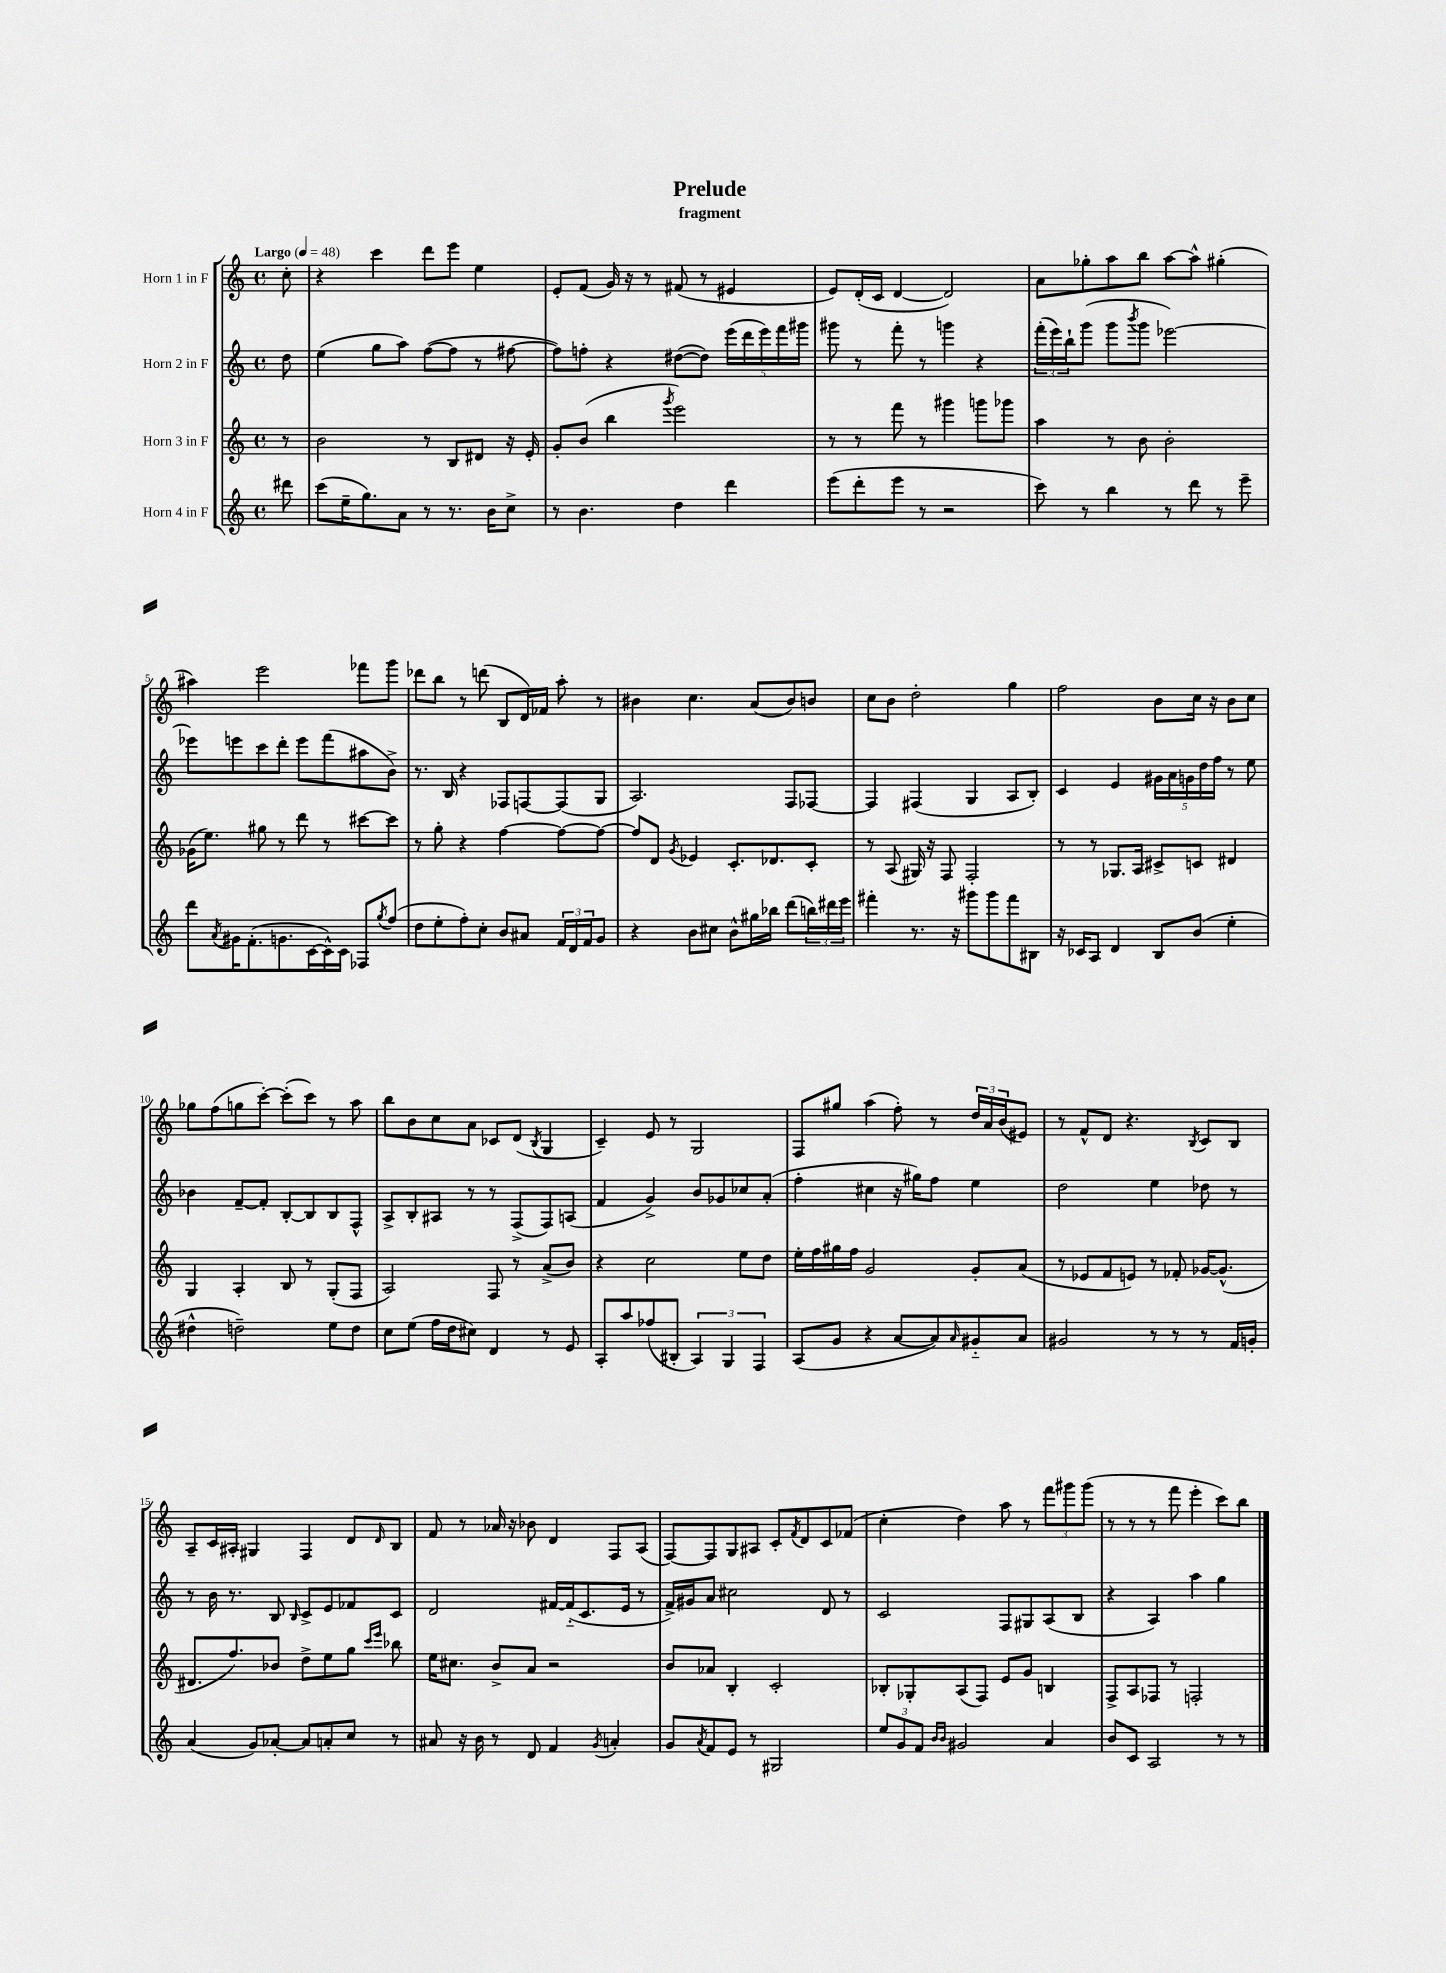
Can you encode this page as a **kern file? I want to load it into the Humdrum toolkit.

**kern	**kern	**kern	**kern
*staff4	*staff3	*staff2	*staff1
*clefG2	*clefG2	*clefG2	*clefG2
*k[]	*k[]	*k[]	*k[]
*M4/4	*M4/4	*M4/4	*M4/4
*met(c)	*met(c)	*met(c)	*met(c)
*MM48	*MM48	*MM48	*MM48
8ddd#	8r	8dd	8cc'
=	=	=	=
(8ccc	2b	(4ee	4r
16ee~	.	.	.
8.gg)	.	.	.
.	.	8gg	4ccc
8a	.	8aa)	.
8r	8r	([8ff	8ddd
8.r	8B	8ff]	8eee
.	8d#	8r	4ee
16b	.	.	.
8cc^	16r	[8ff#	.
.	16e'	.	.
=	=	=	=
8r	8g'	8ff#])	8e'
4.b	(8b	8ff'	(8f
.	4bb	4r	16g)
.	.	.	16r
.	.	.	8r
.	8qggg	.	.
4dd	2eee)	([8dd#	(8f#
.	.	8dd#])	8r
4ddd	.	(20eee	4e#
.	.	20ddd	.
.	.	20eee)	.
.	.	20fff	.
.	.	20ggg#	.
=	=	=	=
(8eee	8r	8ggg#	8e)
8ddd'	8r	8r	(16d'
.	.	.	16c
8eee	8fff	8fff'	[4d
8r	8r	8r	.
2r	4ggg#	4ggg	2d])
.	8ggg	4r	.
.	8ggg-	.	.
=	=	=	=
8ccc)	4aa	(24fff'	8a
.	.	24eee)	.
.	.	24bb`	.
8r	.	(8ggg	8gg-'
4bb	8r	8ggg	8aa
.	.	8qbbb	.
.	8b	8ggg	8bb
8r	2b'	[2eee-)	[8aa
8ddd	.	.	8aa^^]
8r	.	.	(4gg#'
8eee~	.	.	.
=	=	=	=
8ddd	(16g-	8eee-]	4aa#)
.	8.ee)	.	.
8qa	.	.	.
16g#	.	8eee	.
(8.f'	.	.	.
.	8gg#	8ccc	2eee
8.g	8r	8ddd'	.
.	8ddd	8eee	.
[16c	.	.	.
16c^^])	8r	(8fff	.
16c	.	.	.
8F-	[8ccc#	8aa#	8fff-
8qgg	.	.	.
(8ff	8ccc#]	8b^)	8ggg
=	=	=	=
8dd	8r	8.r	8ddd-
8ee'	8gg'	.	8bb
.	.	16B	.
8ff')	4r	4r	8r
8cc'	.	.	(8ddd
8b	[4ff	8F-	8B
8a#	.	[8F	16d)
.	.	.	16f-
24f	8ff_	(8F]	8aa'
24d	.	.	.
24f	.	.	.
8g	8ff_	8G	8r
=	=	=	=
4r	8ff]	2.A)	4b#
.	8d	.	.
.	8qg	.	.
8b	4e-	.	4.cc
8cc#	.	.	.
8b^^	8.c'	.	.
16gg#	.	.	(8a
16bb-	8.d-	.	.
(8ddd	.	8F	8b#)
24bb)	8c'	[8F-	8b
24ddd#	.	.	.
24eee	.	.	.
=	=	=	=
4fff#'	8r	4F-]	8cc
.	(8A	.	8b
8.r	16G#)	(4F#	2dd'
.	16r	.	.
.	8F	.	.
16r	.	.	.
8ggg#	2F'	4G	.
8ggg#	.	.	.
8fff#	.	8A	4gg
8B#	.	8B')	.
=	=	=	=
16r	8r	4c	2ff
16c-	.	.	.
8A	8r	.	.
4d	8.G-	4e	.
.	16A	.	.
8B	8c#^	20g#	8b
.	.	20a	.
.	.	20g	.
(8b	8c	.	16cc
.	.	20dd	.
.	.	.	16r
.	.	20ff	.
4ee'	4d#	8r	8b
.	.	8ee	8cc
=	=	=	=
4dd#^^	4G	4b-	8gg-
.	.	.	(8ff
2dd~)	4A'	[8f~	8gg
.	.	8f']	[8ccc')
.	8B	[8B'	(8ccc']
.	8r	8B]	8ccc)
8ee	(8G'	8B	8r
8dd	8F	8F^^	8aa
=	=	=	=
8cc	2A)	8A^	8bb
(8ee	.	8B'	8b
16ff	.	8A#	8cc
16dd	.	.	.
8cc#)	.	8r	8a
4d	8F	8r	8c-
.	8r	(8F^	(8d
.	.	.	8qB
8r	(8a^	8F)	4G
8e	8b)	(8A	.
=	=	=	=
8A'	4r	4f	4c~)
8aa	.	.	.
(8ff-	2cc	4g^)	8e
8B#'	.	.	8r
6A)	.	8b	2G
.	.	8g-	.
6G	.	.	.
.	8ee	8cc-	.
6F	.	.	.
.	8dd	(8a'	.
=	=	=	=
(8A	16ee'	4ff'	8F
.	16ff	.	.
8g	16gg#	.	8gg#
.	16ff	.	.
4r	2g	4cc#	(4aa
[8a	.	16r	8ff')
.	.	16gg#)	.
8a])	.	8ff	8r
16qqa	.	.	.
8g#'~	8g'	4ee	24dd
.	.	.	24a
.	.	.	(24b
8a	(8a	.	8e#)
=	=	=	=
2g#	8r	2dd	8r
.	8e-	.	8f^^
.	8f	.	8d
.	8e)	.	4.r
8r	8r	4ee	.
8r	8f-'	.	.
.	.	.	8qB
8r	[16g-	8dd-	8c
.	(8.g-^^]	.	.
16f	.	8r	8B
16g'	.	.	.
=	=	=	=
(4a	8.d#	8r	8A~
.	.	16b	16c
.	8.ff)	8.r	16A#'
8g)	.	.	4G#
[8a-'	8b-	8B	.
.	.	16qqB	.
8a-]	8dd^	8c^	4F
8a'	8ee	8e	.
8cc	8gg	8f-	8d
.	16qqccc	.	.
.	16qqeee	.	16qqd
8r	8bb-	8c	8B
=	=	=	=
8a#	16ee	2d	8f
.	8.cc#	.	.
16r	.	.	8r
16b	.	.	.
8r	8b^	.	16a-
.	.	.	16r
8d	8a	.	8b-
4f	2r	[16f#	4d
.	.	(16f#'~]	.
.	.	8.c	.
8qg	.	.	.
4a'	.	.	8F
.	.	16e	.
.	.	8r	(8A
=	=	=	=
8g	8b	16f^)	[8F)
.	.	16g#	.
8qa	.	.	.
8f	8a-	8a	8F]
8e	4B'	2cc#	8G
8r	.	.	8A#
2G#	2c'	.	8c'
.	.	.	8qf
.	.	.	8d
.	.	8d	8c
.	.	8r	(8f-
=	=	=	=
12ee	8B-'	2c	4cc'
12g	.	.	.
.	8G-'	.	.
12f	.	.	.
16qqb	.	.	.
16qqb	.	.	.
2g#	(8A	.	4dd)
.	8F)	.	.
.	8e	8F	8aa
.	8g	8G#	8r
4a	4B	(8A	12fff
.	.	.	12ggg#
.	.	8B	.
.	.	.	(12ggg#
=	=	=	=
8b	8F^	4r	8r
8c	8A	.	8r
2A	8F-	4A)	8r
.	8r	.	8fff
.	2F'	4aa	4eee'
8r	.	4gg	8ccc)
8r	.	.	8bb
==	==	==	==
*-	*-	*-	*-
